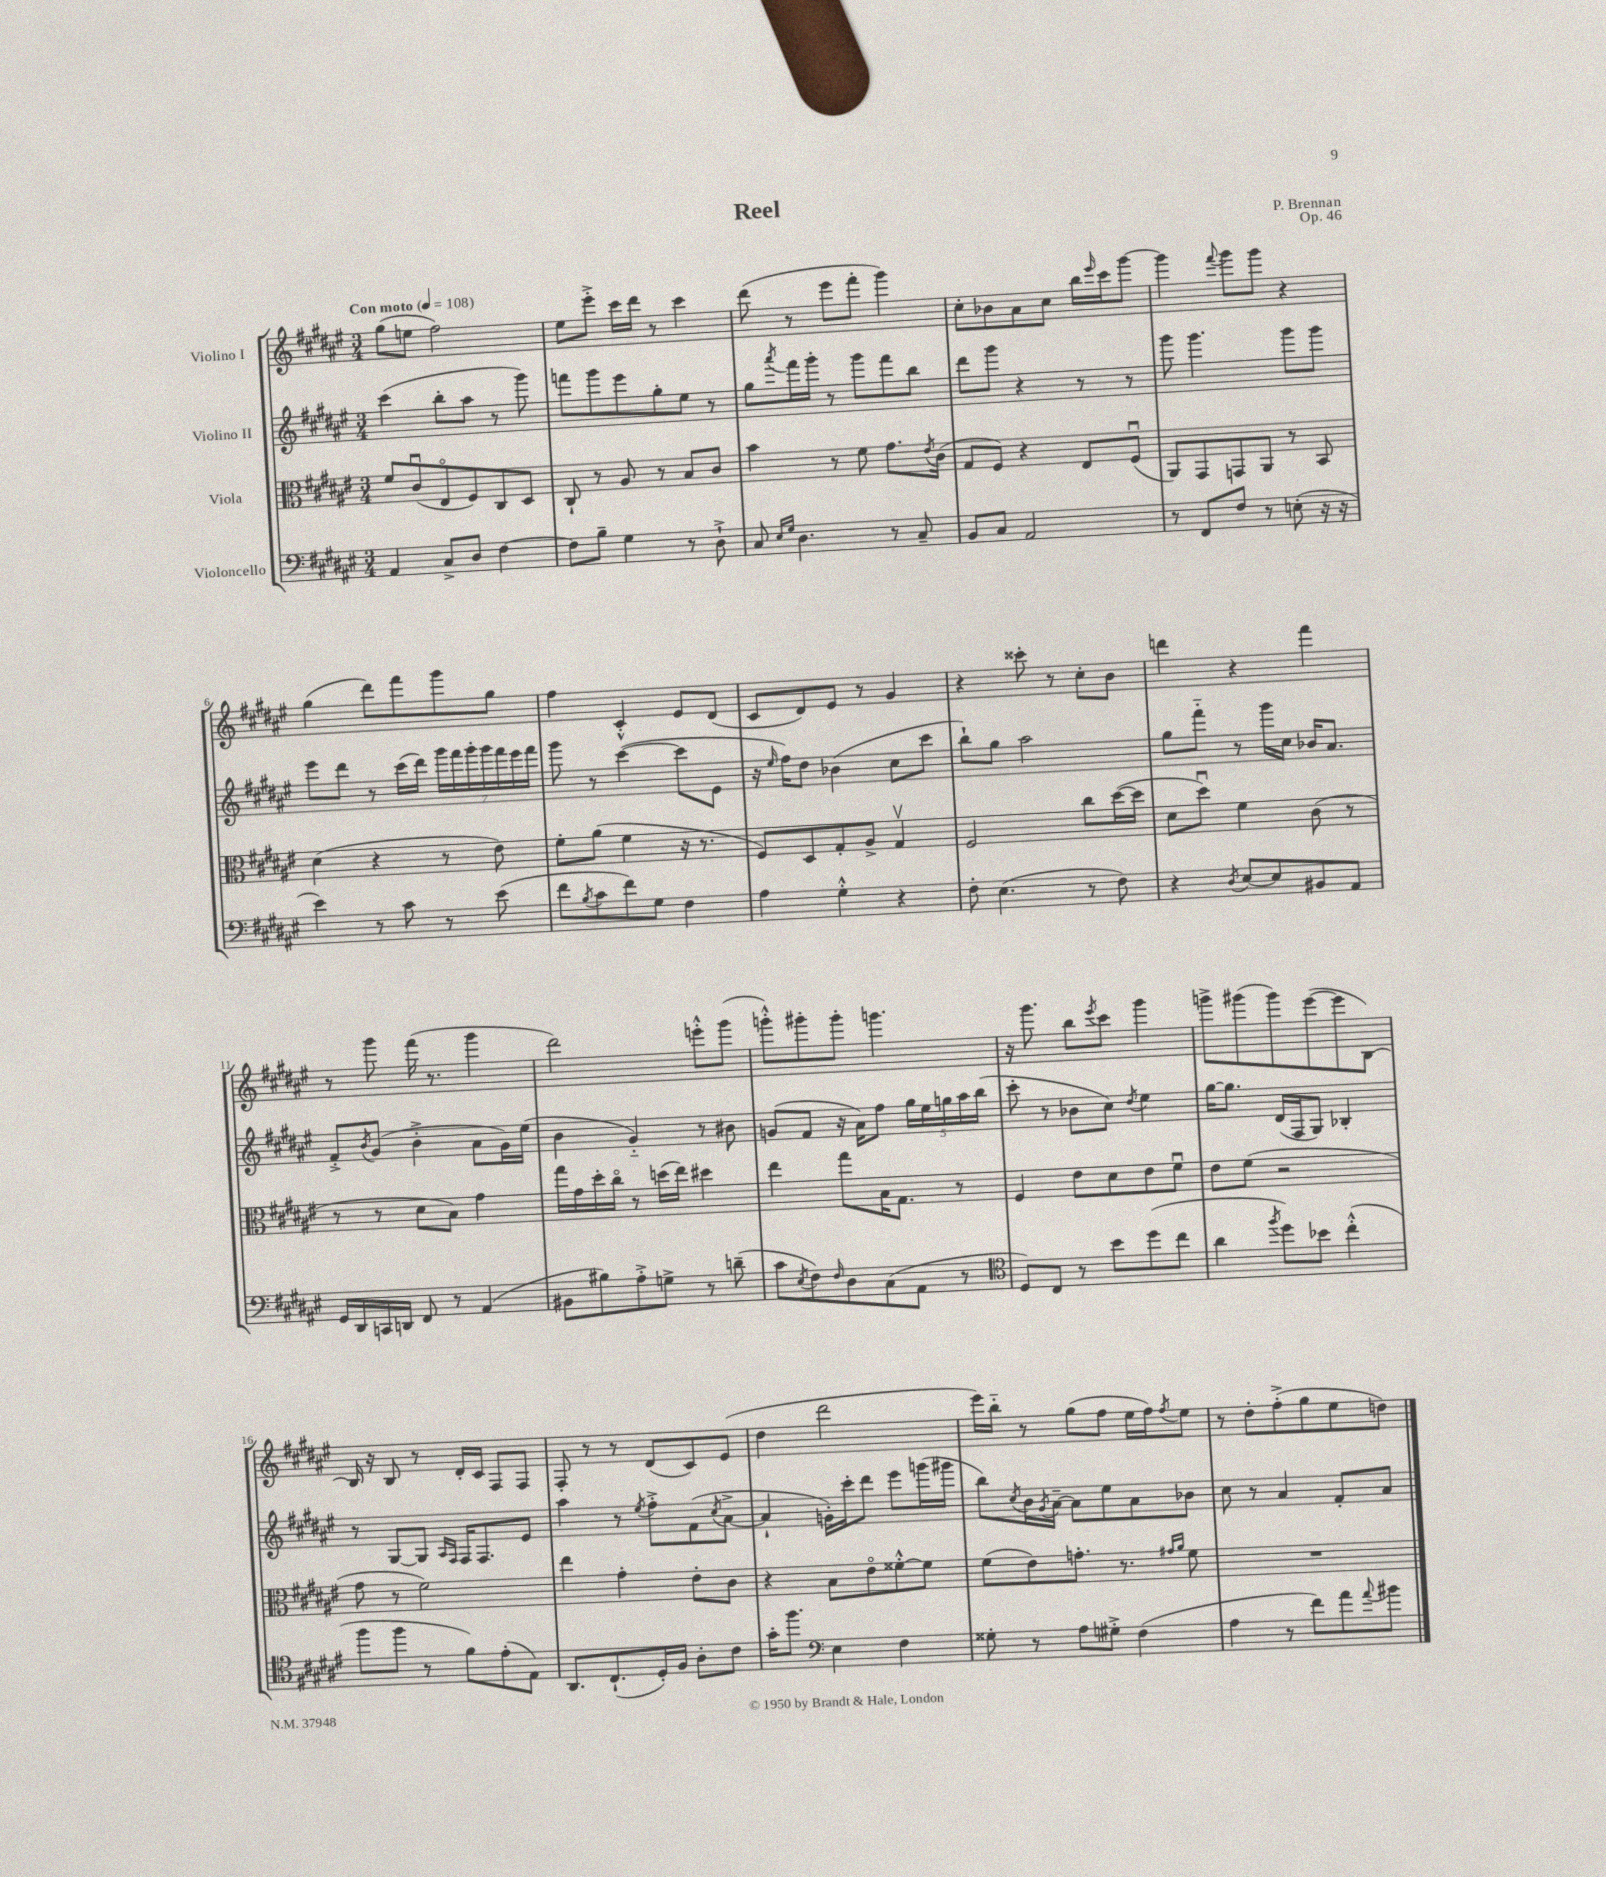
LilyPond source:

\header { title = "Reel" composer = "P. Brennan" opus = "Op. 46" }
<<
\new StaffGroup <<
\new Staff = "s0" \with { instrumentName = "Violino I" } {
    \clef treble \key fis \major \numericTimeSignature \time 3/4 \tempo "Con moto" 4 = 108
    gis''8( e''8 fis''2) |
    eis''8 eis'''8-.-> cis'''16 dis'''16 r8 cis'''4 |
    dis'''8( r8 eis'''8 fis'''8-. gis'''4) |
    cis''8-. bes'8 ais'8 cis''8 b''16 \grace { eis'''16 } cis'''16 gis'''8~ |
    gis'''4 \appoggiatura { fis'''8 } gis'''8 gis'''8 r4 |
    gis''4( dis'''8) fis'''8 gis'''8 gis''8 |
    fis''4 cis'4-.-^ eis'8 dis'8( |
    cis'8 dis'8) eis'8 r8 gis'4 |
    r4 cisis'''8-. r8 cis''8-. b'8 |
    d'''4 r4 fis'''4 |
    r8 gis'''8 fis'''16( r8. gis'''4 |
    dis'''2) e'''8-.-^ gis'''8( |
    g'''8-.-^) gis'''8-. gis'''8-. g'''4. |
    r16 gis'''8. b''8 \acciaccatura { eis'''8 } cis'''8 gis'''4 |
    g'''8-> gis'''8( gis'''8) eis'''8~( eis'''8 b8~) |
    b16 r16 b8 r8 dis'16-. cis'16 fis8 fis8 |
    fis8-. r8 r8 dis'8( cis'8) eis'8( |
    dis''4 dis'''2 |
    eis'''16) b''16-_ r8 gis''8( fis''8 eis''16 fis''16) \acciaccatura { fis''8 } eis''8 |
    r8 dis''8-. fis''8-.->( gis''8 eis''8 d''8) \bar "|." |
}
\new Staff = "s1" \with { instrumentName = "Violino II" } {
    \clef treble \key fis \major \numericTimeSignature \time 3/4
    cis'''4( b''8-. ais''8 r8 gis'''8) |
    f'''8 gis'''8 eis'''8 gis''8-. eis''8 r8 |
    gis''8 \acciaccatura { ais'''8 } fis'''16 gis'''16-. r8 gis'''8 fis'''8 b''8 |
    dis'''8 gis'''8 r4 r8 r8 |
    gis'''8 gis'''4. gis'''8 gis'''8 |
    eis'''8 dis'''8 r8 cis'''16( dis'''16) \tuplet 7/4 { gis'''16 fis'''16 gis'''16-. gis'''16 fis'''16 eis'''16 fis'''16 } |
    gis'''8 r8 cis'''4~( cis'''8 eis'8 |
    r16 \grace { eis''16 } fis''16) dis''8 bes'4( cis''8 cis'''8 |
    b''8-!) gis''8 ais''2 |
    gis''8 fis'''8-_ r8 gis'''16 cis''16 bes'16 ais'8. |
    fis'8-.-> \acciaccatura { b'8 } gis'8( b'4-.-> ais'8 gis'16) eis''16( |
    b'4 gis'4-_) r8 bis'8 |
    g'8( fis'8 r16 ais'16) fis''8 \tuplet 5/4 { gis''16 eis''16 g''16 ais''16 b''16( } |
    cis'''8-. r8 bes'8 cis''8) \acciaccatura { dis''8 } eis''4 |
    gis''16~ gis''8. dis'16( fis16 gis8) bes4-. |
    r8 gis8~ gis8 \grace { ais16 fis16 } fis16 fis8. eis'8 |
    ais''4 r8 \acciaccatura { eis''8 } fis''8-.-> fis'8( \acciaccatura { cis''8 } ais'8~-> |
    ais'4-! g'16-.) cis'''16-. dis'''8 eis'''8 g'''16( gis'''16 |
    b''8) \acciaccatura { cis''8 } b'16 \acciaccatura { gis'8 } ais'16~-- ais'8 eis''8 ais'8 bes'8 |
    cis''8 r8 ais'4 fis'8-. ais'8 \bar "|." |
}
\new Staff = "s2" \with { instrumentName = "Viola" } {
    \clef alto \key fis \major \numericTimeSignature \time 3/4
    fis'8 cis'8\downbow( eis8\flageolet fis8) cis8 dis8 |
    cis8-! r8 ais8 r8 b8 cis'8 |
    b'4 r8 fis'8 gis'8. \acciaccatura { eis'8 } cis'16( |
    gis8 fis8) r4 eis8 fis8\downbow( |
    ais,8) gis,8 g,8 ais,8 r8 b,8 |
    dis'4( r4 r8 eis'8) |
    fis'8-. ais'8( fis'4 r16 r8. |
    fis8) dis8 gis8-. ais8-> gis4\upbow |
    fis2 cis''8 dis''16~( dis''16 |
    dis'8 dis''8\downbow) fis'4 cis'8( r8 |
    r8 r8 dis'8 b8) gis'4 |
    gis''16 gis'16 dis''16-. cis''16\flageolet r8 d''16( eis''16) dis''4 |
    eis''4 gis''8 b16 gis8. r8 |
    fis4 eis'8 dis'8 eis'8 fis'8\downbow |
    eis'8 fis'8( r2 |
    gis'8 r8 fis'2) |
    eis''4 gis'4-. eis'8-. cis'8 |
    r4 b8 eis'8\flageolet fisis'8~-.-^ fisis'8 |
    fis'8( eis'8) g'8.-. r8. \grace { gis'16 ais'16 } fis'8 |
    R2. \bar "|." |
}
\new Staff = "s3" \with { instrumentName = "Violoncello" } {
    \clef bass \key fis \major \numericTimeSignature \time 3/4
    ais,4 cis8-> dis8 fis4~ |
    fis8 b8-- gis4 r8 dis8-!-> |
    cis8 \grace { eis16 gis16 } dis4. r8 cis8-- |
    b,8 cis8 ais,2 |
    r8 fis,8 fis8 r8 e8-.( r16 r16 |
    eis'4) r8 cis'8 r8 eis'8( |
    fis'8 \acciaccatura { b8 } cis'8 fis'8) gis8 fis4 |
    ais4 gis4-.-^ r4 |
    fis8-. eis4.( r8 fis8) |
    r4 \acciaccatura { dis8 } eis8~ eis8 bis,8 ais,8 |
    gis,16 dis,16 c,16 d,16 fis,8 r8 ais,4( |
    bis,8 bis8) ais8-.-> g8-> r8 d'8--( |
    cis'8 \acciaccatura { eis8 } fis8) \grace { fis16 } dis8 cis8( ais,8 r8 |
    \clef tenor dis8) cis8 r8 b'8 dis''8( cis''8 |
    ais'4 \acciaccatura { fis''8 } dis''8) bes'8 cis''4-.-^( |
    fis''8 fis''8 r8 fis'8) eis'8-.( eis8) |
    ais,8. cis8.-!( dis16-.) fis16 ais8-. cis'8 |
    gis'16-. fis''8. \clef bass eis4 fis4 |
    gisis8-. r8 ais8 gis8-.-> fis4( |
    ais4 r8 fis'8) ais'8 \appoggiatura { ais'8 } bis'8 \bar "|." |
}
>>
>>
